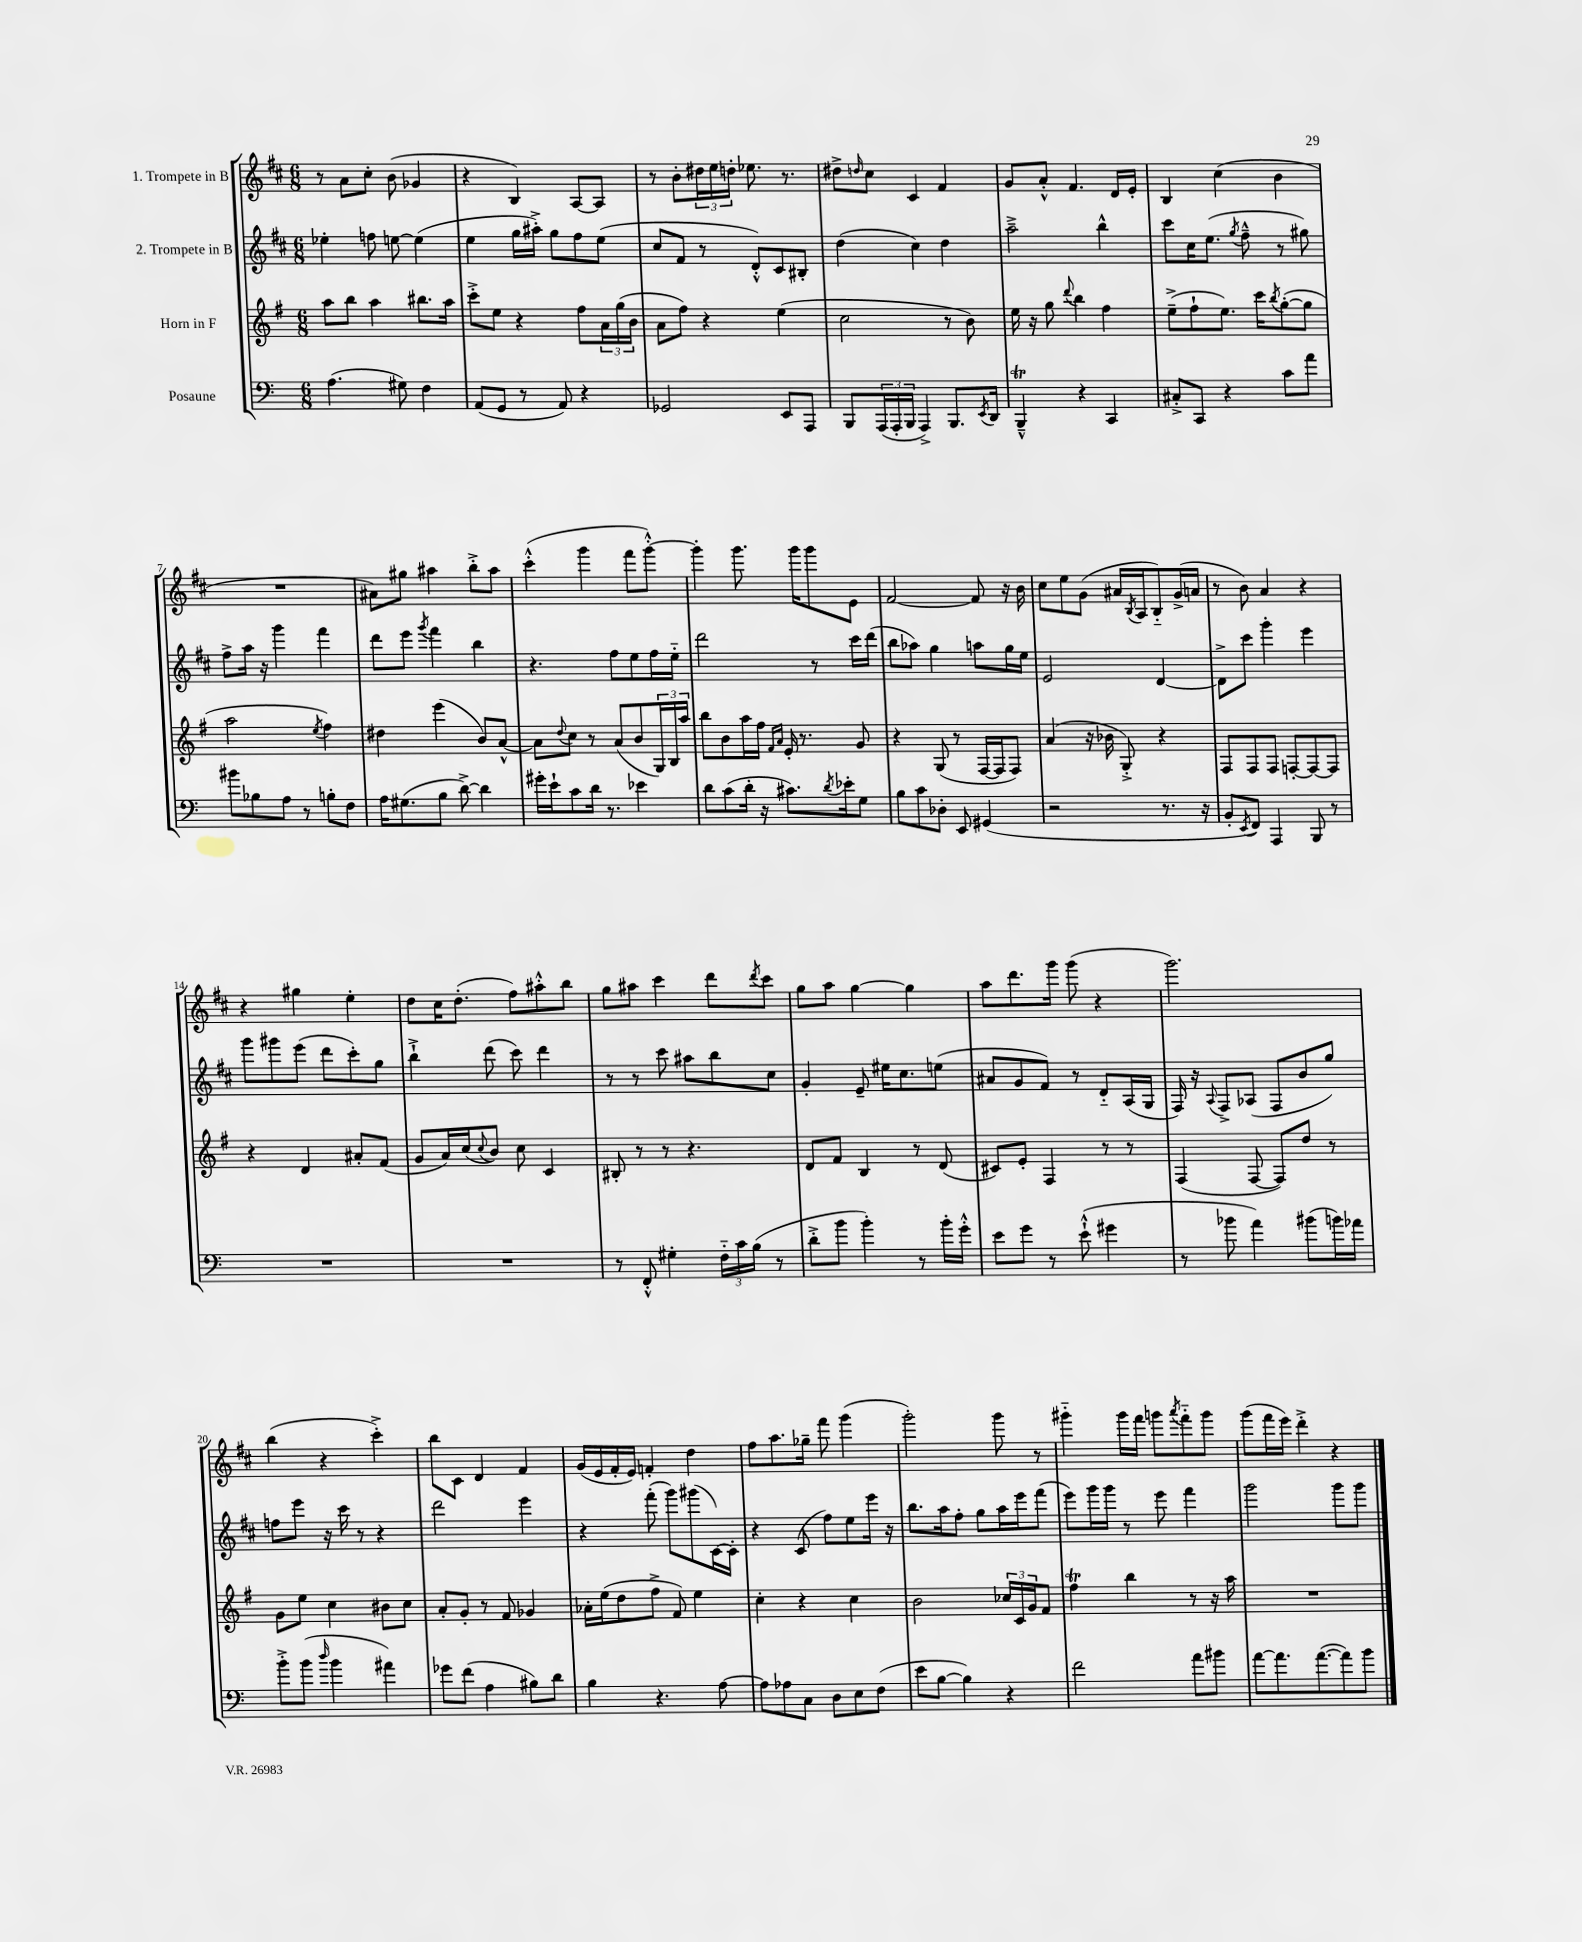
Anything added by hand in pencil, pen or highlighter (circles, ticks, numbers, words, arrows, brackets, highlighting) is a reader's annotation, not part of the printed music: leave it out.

**kern	**kern	**kern	**kern
*staff4	*staff3	*staff2	*staff1
*clefF4	*clefG2	*clefG2	*clefG2
*k[]	*k[f#]	*k[f#c#]	*k[f#c#]
*M6/8	*M6/8	*M6/8	*M6/8
(4.A	8aa	4ee-'	8r
.	8bb	.	8a
.	4aa	8ff	8cc#'
8G#)	.	[8ee	(8b
4F	8.bb#	(4ee]	4g-
.	16aa	.	.
=	=	=	=
(8AA	8ccc'^	4ee	4r
8GG	8ee	.	.
8r	4r	16gg	4B)
.	.	16aa#'^)	.
8AA)	.	8gg	.
4r	8ff#	8ff#	[8A
.	24a	(8ee	8A]
.	(24gg	.	.
.	24b	.	.
=	=	=	=
2GG-	8a	8cc#	8r
.	8ff#)	8f#	8b'
.	4r	8r	24dd#
.	.	.	24ee
.	.	.	24dd'
.	.	8d'^^)	8.ee-
8EE	(4ee	8c#	.
.	.	.	8.r
8AAA	.	8B#'	.
=	=	=	=
8BBB	2cc	(4dd	8dd#^
.	.	.	16qqdd
(24AAA	.	.	8cc#
24AAA'	.	.	.
24BBB	.	.	.
4AAA^)	.	4cc#)	4c#
8.BBB	8r	4dd	4f#
.	8b)	.	.
8qEE	.	.	.
16DD	.	.	.
=	=	=	=
4BBB~^^	16ee	2aa~^	8g
.	16r	.	.
.	8gg	.	8a'^^
.	8qqddd	.	.
4r	4bb	.	4.f#
4CC	4ff#	4bb^^	.
.	.	.	16d
.	.	.	16e'
=	=	=	=
8C#'^	(8ee~^	8ccc#	4B
8CC	8ff#`	16cc#	.
.	.	(8.ee	.
4r	8.ee)	.	(4cc#
.	.	8qgg	.
.	.	8ff#~^^	.
.	16ccc	.	.
.	8qbb	.	.
8c	([8gg'	8r	4b
8a	8gg]	8gg#)	.
=	=	=	=
8b#	2aa	8ff#^	2.r
8B-	.	16aa	.
.	.	16r	.
8A	.	4ggg	.
8r	.	.	.
.	8qee	.	.
8B'	4ff#)	4fff#	.
8F	.	.	.
=	=	=	=
16A	4dd#	8ddd	8a#)
(8.G#	.	.	.
.	.	8eee	8gg#
.	.	8qggg	.
8B	(4eee	4fff#	4aa#
[8d^)	.	.	.
4d]	8b)	4bb	8bb'^
.	[8a^^	.	8aa#
=	=	=	=
16g#'	8a]	4.r	(4ccc#'^^
16e`	.	.	.
.	8qqdd	.	.
8c	8cc	.	.
16d	8r	.	4ggg
8.r	.	.	.
.	(8a	8ff#	.
4e-	8b	8ee	8fff#
.	24G)	16ff#	[8ggg'^^)
.	24B	.	.
.	.	16ee'~	.
.	24aa	.	.
=	=	=	=
8d	8bb	2ddd	4ggg']
(8c	8b	.	.
16d'	16aa	.	8.ggg
16r	16ff#	.	.
.	16qqf#	.	.
.	16qqa	.	.
8.c#)	16e'	.	.
.	8.r	.	16ggg
.	.	8r	8ggg
8qd	.	.	.
16e-'	.	.	.
8G	8g	16ccc#	8e
.	.	(16ddd	.
=	=	=	=
8B	4r	8bb	[2f#
8c	.	8aa-)	.
8D-'	(8G	4gg	.
8EE	8r	.	.
(4GG#	[16F#	8aa	8f#]
.	16F#]	.	.
.	8F#)	16gg	16r
.	.	16ee	16b
=	=	=	=
2r	(4a	2e	8cc#
.	.	.	8ee
.	16r	.	(8g
.	16b-	.	.
.	8G'^)	.	16a#
.	.	.	8qB
.	.	.	16A
8.r	4r	[4d	8B'~)
.	.	.	(16g^
16r	.	.	16a
=	=	=	=
8BB'	8F#	8d^]	8r
8qEE	.	.	.
8FF)	8F#	8ccc#	8b)
4AAA	8F#	4ggg'	4a
.	[8F'	.	.
8BBB	8F_	4eee	4r
8r	8F]	.	.
=	=	=	=
2.r	4r	8ggg	4r
.	.	8ggg#	.
.	4d	(8eee	4gg#
.	.	8ddd	.
.	8a#'	8ccc#')	4ee'
.	(8f#	8gg	.
=	=	=	=
2.r	8g	4bb`^	8dd
.	16a)	.	16cc#
.	(16cc	.	(8.dd'
.	8qqcc	.	.
.	8b)	(8ddd	.
.	8cc	8ccc#)	8ff#)
.	4c	4ddd	8aa#'^^
.	.	.	8bb
=	=	=	=
8r	8B#'	8r	8gg
8FF'^^	8r	8r	8aa#
4G#'	8r	8ccc#	4ccc#
.	4.r	8aa#	.
24F'~	.	8bb	8ddd
24c	.	.	.
(24B	.	.	.
.	.	.	8qddd
8r	.	8cc#	8ccc#
=	=	=	=
8d'^	8d	4g'	8gg
8b	8f#	.	8aa
4b')	4B	8e~	[4gg
.	.	16ee#	.
.	.	8.cc#	.
8r	8r	.	4gg]
16b'	(8d	(8ee	.
16g'^^	.	.	.
=	=	=	=
8e	8c#)	8a#	8aa
8g	8e'	8g	8.ddd
8r	4F#	8f#)	.
.	.	.	16ggg
(8e`^^	.	8r	(8ggg
4g#	8r	8d'~	4r
.	8r	(16A	.
.	.	16G	.
=	=	=	=
8r	(4F#	16F#)	2.ggg)
.	.	16r	.
.	.	8qqA	.
8b-	.	8F#^	.
4a)	[8F#	(8A-	.
.	8F#])	8F#	.
(8b#	8dd	8b	.
16b)	8r	8gg)	.
16a-	.	.	.
=	=	=	=
8b'^	8g	8ff	(4bb
(8b	8ee	8eee	.
16qqdd	.	.	.
4b	4cc	16r	4r
.	.	16ccc#	.
.	.	8r	.
4a#)	8b#	4r	4ccc#'^)
.	8cc	.	.
=	=	=	=
8g-	8a'	2ddd	8bb
(8f	8g'	.	8c#
4A	8r	.	4d
.	8f#	.	.
8B#)	4g-	4eee	4f#
8d	.	.	.
=	=	=	=
4B	16a-'	4r	(16g
.	(16ee	.	16e
.	8dd	.	16f#'
.	.	.	16e)
4.r	8ff#^	(8fff#'	4f'
.	8f#)	8ggg)	.
.	4ee	(8ggg#	4dd
[8A	.	[16c#)	.
.	.	16c#']	.
=	=	=	=
8A]	4cc'	4r	8ff#
8A-	.	.	8.aa
8C	4r	(8c#	.
.	.	.	16gg-~
8D	.	8ff#)	8fff#
8E	4cc	8ee	(4ggg
(8F	.	16eee	.
.	.	16r	.
=	=	=	=
8e	2b	8.bb	2ggg')
[8B	.	.	.
.	.	16aa	.
4B])	.	8ff#'	.
.	.	8gg	.
4r	24cc-	16aa	8ggg
.	24c	.	.
.	.	16eee	.
.	24g	.	.
.	8f#	(8fff#	8r
=	=	=	=
2f	4ff#	8eee)	4ggg#'~
.	.	16ggg	.
.	.	16ggg	.
.	4bb	8r	16ggg#
.	.	.	16fff#
.	.	8eee	8ggg
.	.	.	8qaaa
8a	8r	4fff#	8fff#'~
8b#	16r	.	8ggg
.	16aa	.	.
=	=	=	=
[8a	2.r	2ggg	(8ggg
8.a]	.	.	16fff#
.	.	.	16eee)
.	.	.	4ddd'^
([8.a	.	.	.
8a])	.	8ggg	4r
8b	.	8ggg	.
==	==	==	==
*-	*-	*-	*-
